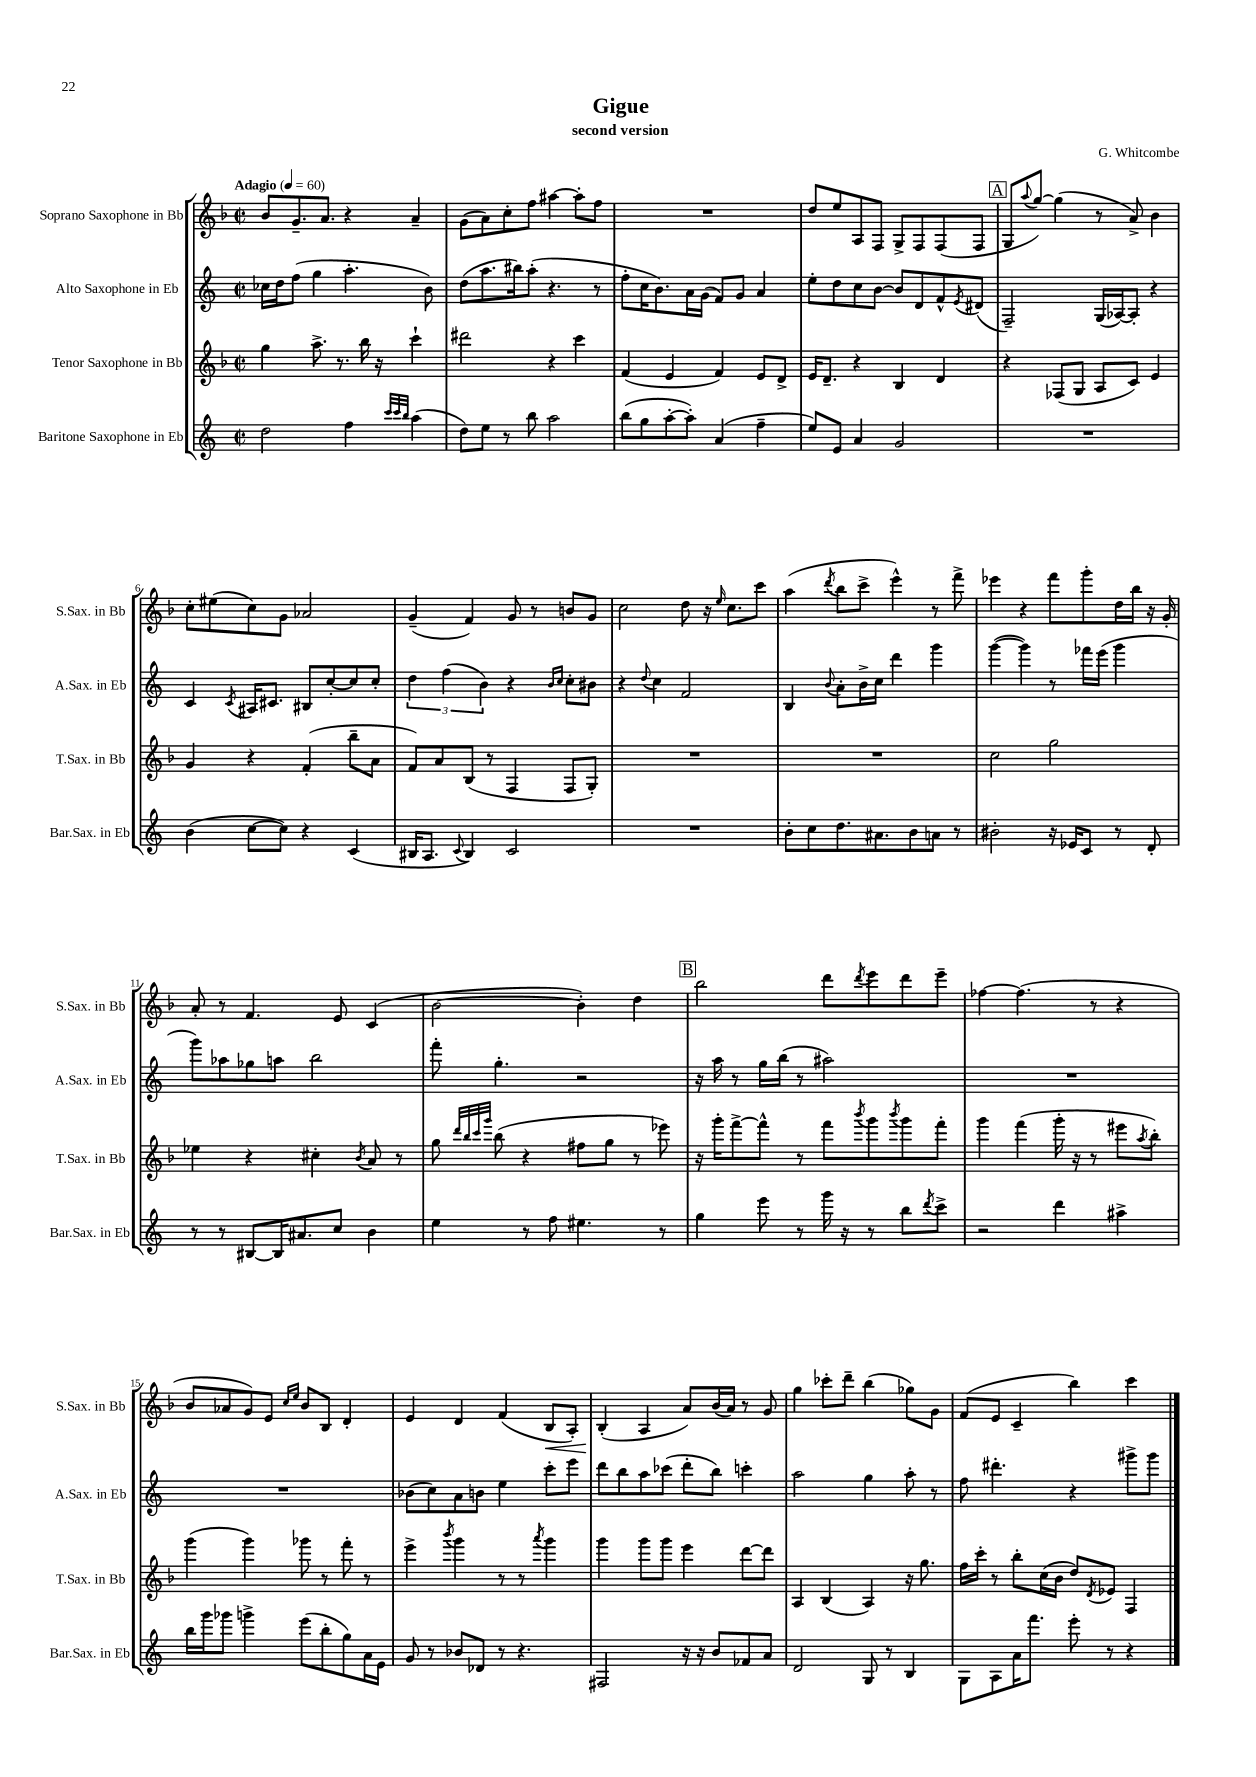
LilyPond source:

\header { title = "Gigue" composer = "G. Whitcombe" subtitle = "second version" }
<<
\new StaffGroup <<
\new Staff = "s0" \with { instrumentName = "Soprano Saxophone in Bb" shortInstrumentName = "S.Sax. in Bb" } {
    \clef treble \key f \major \defaultTimeSignature \time 2/2 \tempo "Adagio" 4 = 60
    bes'8 g'8.-- a'8. r4 a'4-- |
    g'8( a'8) c''8-. f''8 ais''4~ ais''8-. f''8 |
    R1 |
    d''8 e''8 a8 f8 g8-> f8 f8( f8 |
    \mark \markup { \box "A" } g8 \appoggiatura { a''8 } g''8~) g''4( r8 a'8->) bes'4 |
    c''8-. eis''8( c''8) g'8 aes'2 |
    g'4--( f'4) g'8 r8 b'8 g'8 |
    c''2 d''8 r16 \grace { e''16 } c''8. c'''8 |
    a''4( \acciaccatura { d'''8 } bes''8 c'''8-> e'''4-^) r8 f'''8-> |
    ees'''4 r4 f'''8 g'''8-. d''16 bes''16 r16 g'16-. |
    a'8-. r8 f'4. e'8 c'4( |
    bes'2~ bes'4-.) d''4 |
    \mark \markup { \box "B" } bes''2 d'''8 \acciaccatura { d'''8 } e'''8 d'''8 e'''8-- |
    fes''4~ fes''4.( r8 r4 |
    bes'8 aes'8 g'8) e'8 \grace { c''16 e''16 } bes'8 bes8 d'4-. |
    e'4 d'4 f'4( bes8\< a8-.) |
    bes4-.\!( a4 a'8) bes'16( a'16) r8 g'8 |
    g''4 ces'''8-. d'''8-- bes''4( ges''8) g'8 |
    f'8( e'8 c'4-- bes''4) c'''4 \bar "|." |
}
\new Staff = "s1" \with { instrumentName = "Alto Saxophone in Eb" shortInstrumentName = "A.Sax. in Eb" } {
    \clef treble \key c \major \defaultTimeSignature \time 2/2
    ces''16 d''16 f''8( g''4 a''4.-. b'8) |
    d''8( a''8. bis''16) a''8-.( r4. r8 |
    f''8-. c''16 b'8.) a'16 g'16( f'8) g'8 a'4 |
    e''8-. d''8 c''8 b'8~ b'8 d'8 f'8-^ \acciaccatura { e'8 } dis'8( |
    \mark \markup { \box "A" } f2--) g16( aes16~) aes8-. r4 |
    c'4 \acciaccatura { c'8 } ais16 cis'8. bis8 c''8~-. c''8 c''8-. |
    \tuplet 3/2 { d''4 f''4( b'4) } r4 \grace { b'16 c''16 } c''8-. bis'8 |
    r4 \appoggiatura { d''8 } c''4 f'2 |
    b4 \appoggiatura { b'8 } a'8-. b'16-> c''16 d'''4 g'''4 |
    g'''4~( g'''4) r8 fes'''16 e'''16( g'''4 |
    g'''8) aes''8 ges''8 a''8 b''2 |
    f'''8-. g''4.-. r2 |
    \mark \markup { \box "B" } r16 a''16 r8 g''16 b''16( r8 ais''2) |
    R1 |
    R1 |
    bes'8( c''8) a'8 b'8 e''4 c'''8-. e'''8 |
    d'''8 b''8 a''8 ces'''8( d'''8-. b''8) c'''4-. |
    a''2 g''4 a''8-. r8 |
    f''8 dis'''4.-. r4 gis'''8-> gis'''8 \bar "|." |
}
\new Staff = "s2" \with { instrumentName = "Tenor Saxophone in Bb" shortInstrumentName = "T.Sax. in Bb" } {
    \clef treble \key f \major \defaultTimeSignature \time 2/2
    g''4 a''8.-> r8. bes''16 r16 c'''4-! |
    dis'''2 r4 c'''4 |
    f'4( e'4 f'4) e'8 d'8-> |
    e'16 d'8.-- r4 bes4 d'4 |
    \mark \markup { \box "A" } r4 fes8( g8 a8 c'8) e'4 |
    g'4 r4 f'4-.( bes''8-- a'8 |
    f'8) a'8 bes8( r8 f4 f8 g8-.) |
    R1 |
    R1 |
    c''2 g''2 |
    ees''4 r4 cis''4-. \acciaccatura { bes'8 } a'8 r8 |
    g''8 \grace { d'''32 bes''32 c'''32 g'''32 } bes''8( r4 fis''8 g''8 r8 ees'''8) |
    \mark \markup { \box "B" } r16 g'''16-. f'''8~-> f'''8-^ r8 f'''8 \acciaccatura { bes'''8 } g'''8 \acciaccatura { bes'''8 } g'''8 f'''8-. |
    g'''4 f'''4( g'''16-. r16 r8 eis'''8 \acciaccatura { a''8 } bes''8-.) |
    g'''4( g'''4) ges'''8 r8 f'''8-. r8 |
    e'''4-> \acciaccatura { bes'''8 } g'''4 r8 r8 \acciaccatura { a'''8 } g'''4 |
    g'''4 g'''8 g'''8 e'''4 d'''8~ d'''8 |
    a4 bes4( a4) r16 g''8. |
    f''16 c'''16-. r8 bes''8-. c''16( bes'16 d''8) \acciaccatura { d'8 } ees'8 f4 \bar "|." |
}
\new Staff = "s3" \with { instrumentName = "Baritone Saxophone in Eb" shortInstrumentName = "Bar.Sax. in Eb" } {
    \clef treble \key c \major \defaultTimeSignature \time 2/2
    d''2 f''4 \grace { c'''32 c'''32 b''32 } a''4( |
    d''8) e''8 r8 b''8 a''2 |
    b''8( g''8 a''8~-. a''8-.) a'4( f''4-- |
    e''8) e'8 a'4 g'2 |
    \mark \markup { \box "A" } R1 |
    b'4( c''8~ c''8) r4 c'4( |
    bis16 a8. \appoggiatura { c'8 } bis4) c'2 |
    R1 |
    b'8-. c''8 d''8. ais'8. b'8 a'8 r8 |
    bis'2-. r16 ees'16 c'8 r8 d'8-. |
    r8 r8 bis8~ bis16 ais'8. c''8 b'4 |
    e''4 r8 f''8 eis''4. r8 |
    \mark \markup { \box "B" } g''4 e'''8 r8 g'''16 r16 r8 b''8 \acciaccatura { d'''8 } c'''8-> |
    r2 d'''4 ais''4-> |
    b''16 g'''16 ges'''8 g'''4-> e'''8( b''8-. g''8) a'16 e'16 |
    g'8 r8 bes'8 des'8 r8 r4. |
    fis2 r16 r16 b'8 fes'8 a'8 |
    d'2 g8 r8 b4 |
    g8 a8 a'16 f'''8. e'''8-. r8 r4 \bar "|." |
}
>>
>>
